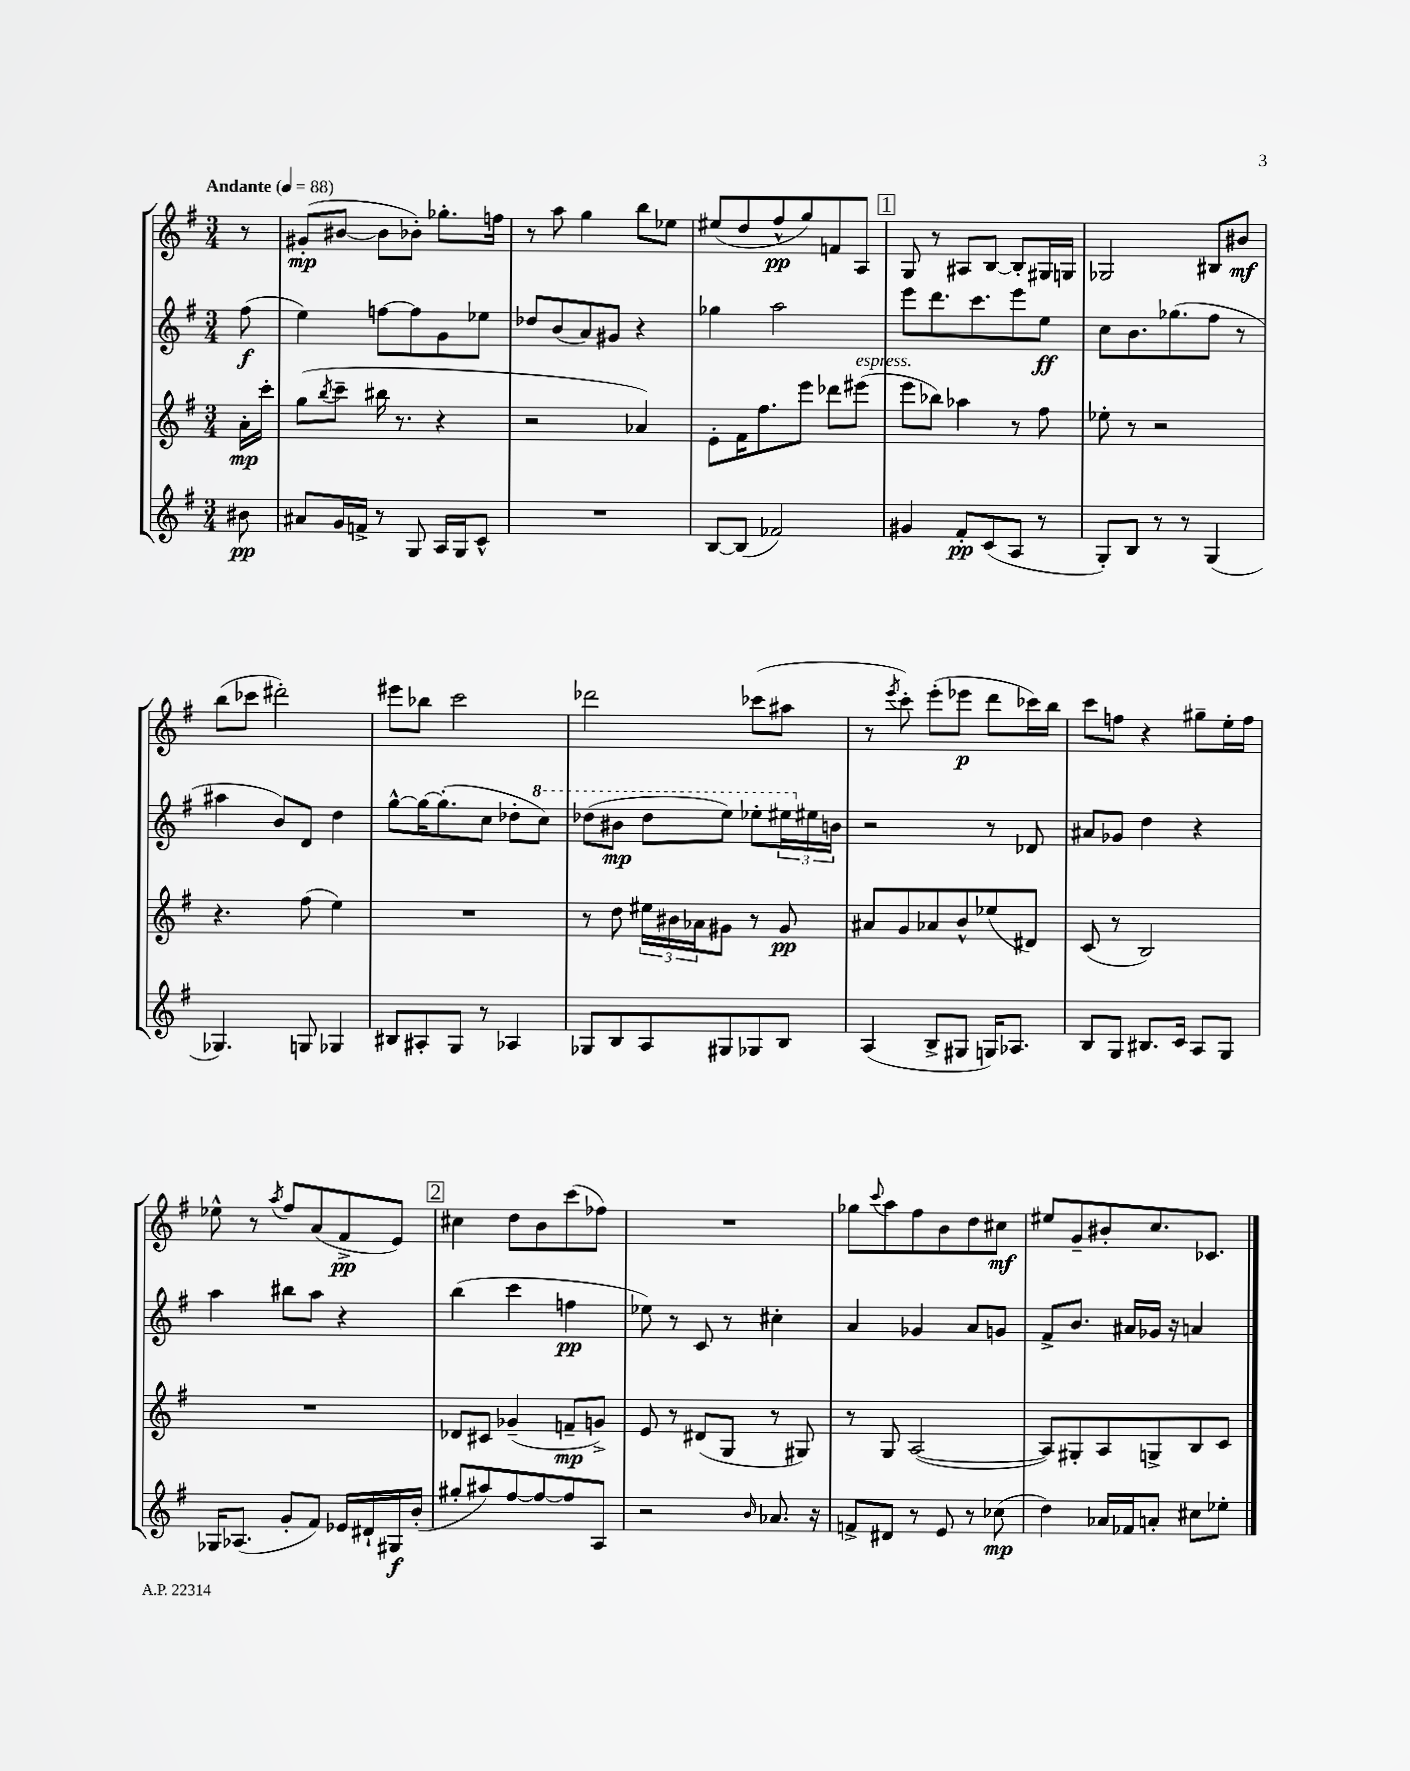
<<
\new StaffGroup <<
\new Staff = "s0" {
    \clef treble \key g \major \numericTimeSignature \time 3/4 \partial 8 \tempo "Andante" 4 = 88
    r8 |
    gis'8-.\mp( bis'8~ bis'8 bes'8-.) ges''8.-. f''16 |
    r8 a''8 g''4 b''8 ees''8 |
    eis''8( d''8 fis''8-^\pp g''8) f'8 a8 |
    \mark \markup { \box "1" } g8 r8 ais8 b8~ b8-. gis16 g16 |
    ges2 bis8 bis'8\mf |
    b''8( ces'''8 dis'''2-.) |
    eis'''8 bes''8 c'''2 |
    des'''2 ces'''8( ais''8 |
    r8 \acciaccatura { e'''8 } c'''8-.) e'''8-.( ees'''8\p d'''8 ces'''16) b''16 |
    c'''8 f''8 r4 gis''8-- e''16-. f''16 |
    ees''8-^ r8 \acciaccatura { a''8 } fis''8 a'8( fis'8->\pp e'8) |
    \mark \markup { \box "2" } cis''4 d''8 b'8 c'''8( fes''8) |
    R2. |
    ges''8 \appoggiatura { c'''8 } a''8 fis''8 b'8 d''8 cis''8\mf |
    eis''8 g'8-- bis'8-. c''8. ces'8. \bar "|." |
}
\new Staff = "s1" {
    \clef treble \key g \major \numericTimeSignature \time 3/4 \partial 8
    fis''8\f( |
    e''4) f''8~ f''8 g'8 ees''8 |
    des''8 b'8( a'8) gis'8 r4 |
    ges''4 a''2 |
    \mark \markup { \box "1" } e'''8 d'''8. c'''8. e'''8 e''8\ff |
    c''8 b'8. ges''8.( fis''8 r8 |
    ais''4 b'8) d'8 d''4 |
    g''8~-^ g''16~ g''8.-.( c''8 des''8-. \ottava #1 c'''8) |
    des'''8( bis''8\mp des'''8 e'''8) ees'''8-. \tuplet 3/2 { eis'''16 \ottava #0 eis''16 b'!16 } |
    r2 r8 des'8 |
    ais'8 ges'8 d''4 r4 |
    a''4 bis''8 a''8 r4 |
    \mark \markup { \box "2" } b''4( c'''4 f''4\pp |
    ees''8) r8 c'8 r8 cis''4-. |
    a'4 ges'4 a'8 g'8 |
    fis'8-> b'8. ais'16 ges'16 r16 a'4 \bar "|." |
}
\new Staff = "s2" {
    \clef treble \key g \major \numericTimeSignature \time 3/4 \partial 8
    a'16-.\mp c'''16-. |
    g''8( \acciaccatura { b''8 } c'''8-- bis''16 r8. r4 |
    r2 aes'4) |
    e'8-. fis'16 fis''8. e'''8 des'''8 eis'''8^\markup { \italic "espress." }( |
    \mark \markup { \box "1" } e'''8 bes''8) aes''4 r8 fis''8 |
    ees''8-. r8 r2 |
    r4. fis''8( e''4) |
    R2. |
    r8 d''8 \tuplet 3/2 { eis''16 bis'16 aes'16 } gis'8 r8 gis'8\pp |
    ais'8 g'8 aes'8 b'8-^ ees''8( dis'8) |
    c'8( r8 b2) |
    R2. |
    \mark \markup { \box "2" } des'8 cis'8 ges'4--( f'8--\mp g'8->) |
    e'8 r8 dis'8( g8 r8 gis8) |
    r8 g8 a2~( |
    a8) gis8-. a8 g8-> b8 c'8 \bar "|." |
}
\new Staff = "s3" {
    \clef treble \key g \major \numericTimeSignature \time 3/4 \partial 8
    bis'8\pp |
    ais'8 g'16 f'16-> r8 g8 a16 g16 c'8-^ |
    R2. |
    b8~ b8( fes'2) |
    \mark \markup { \box "1" } gis'4 fis'8-.\pp c'8( a8 r8 |
    g8-.) b8 r8 r8 g4( |
    ges4.) g8 ges4 |
    bis8 ais8-. g8 r8 aes4 |
    ges8 b8 a8 gis8 ges8 b8 |
    a4( b8-> gis8 g16) aes8. |
    b8 g8 bis8. c'16 a8 g8 |
    ges16 aes8.( g'8-. fis'8) ees'16 dis'16-! gis16\f b'16-.( |
    \mark \markup { \box "2" } gis''8-. ais''8) fis''8~ fis''8~ fis''8 a8 |
    r2 \grace { b'16 } aes'8. r16 |
    f'8-> dis'8 r8 e'8 r8 ces''8\mp( |
    d''4) aes'16 fes'16 a'8-. cis''8 ees''8-. \bar "|." |
}
>>
>>
\layout { \context { \Score \remove "Bar_number_engraver" } }
